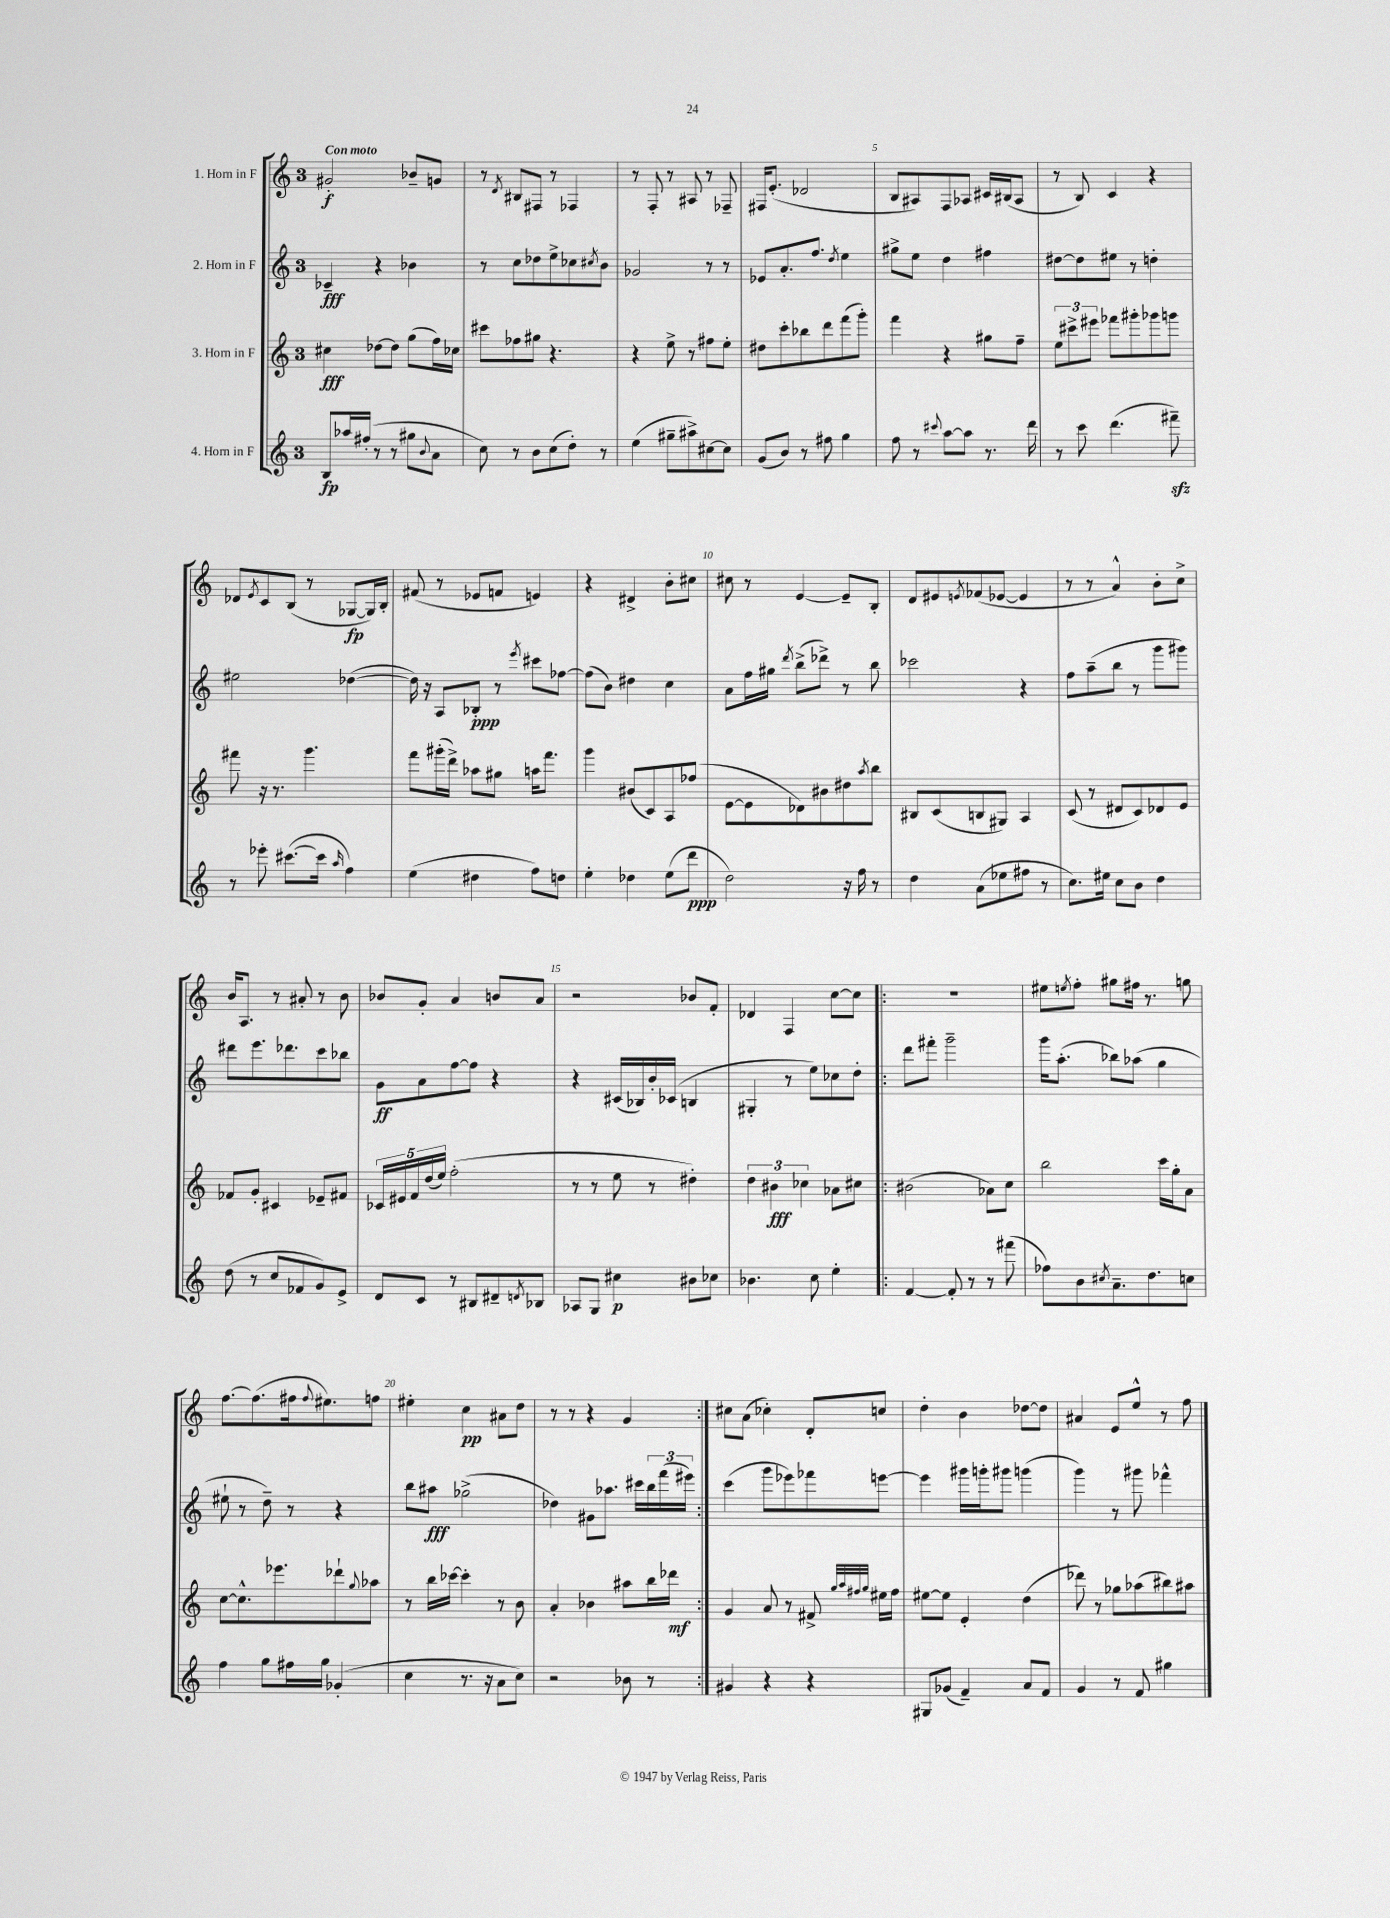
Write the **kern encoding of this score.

**kern	**dynam	**kern	**dynam	**kern	**dynam	**kern	**dynam
*part4	*part4	*part3	*part3	*part2	*part2	*part1	*part1
*staff4	*staff4	*staff3	*staff3	*staff2	*staff2	*staff1	*staff1
*I"4. Horn in F	*	*I"3. Horn in F	*	*I"2. Horn in F	*	*I"1. Horn in F	*
*clefG2	*	*clefG2	*	*clefG2	*	*clefG2	*
*k[]	*	*k[]	*	*k[]	*	*k[]	*
*M3/4	*	*M3/4	*	*M3/4	*	*M3/4	*
=1	=1	=1	=1	=1	=1	=1	=1
!	!	!	!	!	!	!LO:TX:a:B:t=Con moto	!
8B/L	fp	4cc#X\	fff	4c-X~/	fff	2g#X'/	f
16aa-X/L	.	.	.	.	.	.	.
(16ff#X'/JJ	.	.	.	.	.	.	.
8r	.	[8dd-X\L	.	4r	.	.	.
8r	.	8dd-\J]	.	.	.	.	.
8gg#X\L	.	(8gg\L	.	4b-X\	.	8b-X~/L	.
8qqb/	.	.	.	.	.	.	.
8a\J	.	16ff\L)	.	.	.	8gn/J	.
.	.	16cc-X\JJ	.	.	.	.	.
=2	=2	=2	=2	=2	=2	=2	=2
8cc\)	.	8ccc#X\L	.	8r	.	8r	.
.	.	.	.	.	.	8qd/	.
8r	.	8ff-X\	.	8cc\L	.	8B#X/L	.
8b\L	.	8gg#X\J	.	8dd-X\	.	8F#X/J	.
(8cc\	.	4.r	.	8ee^\	.	8r	.
8dd'\J)	.	.	.	8cc-X\	.	4F-X/	.
.	.	.	.	8qcc#X/	.	.	.
8r	.	.	.	8b\J	.	.	.
=3	=3	=3	=3	=3	=3	=3	=3
(4ee\	.	4r	.	2g-X/	.	8r	.
.	.	.	.	.	.	8F'/	.
8gg#X~\L	.	8ee^\	.	.	.	8r	.
8aa#X^\)	.	8r	.	.	.	8A#X/	.
[8cc#X\	.	8ff#X\L	.	8r	.	8r	.
8cc#\J]	.	8ee'\J	.	8r	.	8F-X~/	.
=4	=4	=4	=4	=4	=4	=4	=4
(8g/L	.	8dd#X\L	.	8e-X/L	.	16F#X/KL	.
.	.	.	.	.	.	(8.e'/J	.
8b/J)	.	8ccc'\	.	8.a'/	.	.	.
8r	.	8bb-X\	.	.	.	2d-X/	.
.	.	.	.	8.ff/J	.	.	.
8ff#X\	.	8ddd\	.	.	.	.	.
.	.	.	.	8qdd/	.	.	.
4gg\	.	(8fff\	.	4ee\	.	.	.
.	.	8ggg'\J)	.	.	.	.	.
=5	=5	=5	=5	=5	=5	=5	=5
8ff\	.	4fff\	.	8gg#X^\L	.	8B/L	.
8r	.	.	.	8ee\J	.	8A#X/)	.
8qqccc#X/	.	.	.	.	.	.	.
[8aa\L	.	4r	.	4dd\	.	8F/	.
8aa\J]	.	.	.	.	.	8A-X/J	.
8.r	.	8gg#X\L	.	4ff#X\	.	16c#X/LL	.
.	.	.	.	.	.	(16B#X/J	.
.	.	8ff~\J	.	.	.	8A-/J	.
16ddd\	.	.	.	.	.	.	.
=6	=6	=6	=6	=6	=6	=6	=6
8r	.	12ee\L	.	[8dd#X\L	.	8r	.
.	.	12ccc#X^\	.	.	.	.	.
8ccc\	.	.	.	8dd#\]	.	8B/)	.
.	.	12eee#X\J	.	.	.	.	.
(4.ddd\	.	8fff-X\L	.	8ee#X\J	.	4c/	.
.	.	8ggg#X'\	.	8r	.	.	.
.	.	8ggg-X\	.	4ddn'\	.	4r	.
8fff#Xzz~\)	.	8gggn\J	.	.	.	.	.
!!LO:LB:g=z
=7	=7	=7	=7	=7	=7	=7	=7
8r	.	8fff#X\	.	2ee#X\	.	8d-X/L	.
.	.	.	.	.	.	8qe/	.
8eee-X'\	.	16r	.	.	.	8c/	.
.	.	8.r	.	.	.	.	.
([8.ccc#X\L	.	.	.	.	.	(8B/J	.
.	.	4.ggg\	.	.	.	8r	.
16ccc#\Jk]	.	.	.	.	.	.	.
16qqaa/	.	.	.	.	.	.	.
4ff\)	.	.	.	([4dd-X\	.	[8G-X/L	fp
.	.	.	.	.	.	16G-/L])	.
.	.	.	.	.	.	16B'/JJ	.
=8	=8	=8	=8	=8	=8	=8	=8
(4ee\	.	8fff\L	.	16dd-\])	.	(8f#X/	.
.	.	.	.	16r	.	.	.
.	.	(16ggg#X'\L	.	8A/L	.	8r	.
.	.	16ddd^\JJ)	.	.	.	.	.
4dd#X\	.	8aa-X\L	.	8B-X'/J	ppp	8e-X/L	.
.	.	8gg#X\J	.	8r	.	8fn/J	.
.	.	.	.	8qeee/	.	.	.
8ff\L)	.	16aan\KL	.	8ccc#X\L	.	4en/)	.
.	.	8.fff\J	.	.	.	.	.
8ddn\J	.	.	.	[8ff-X\J	.	.	.
=9	=9	=9	=9	=9	=9	=9	=9
4ee'\	.	4ggg\	.	(8ff-\L]	.	4r	.
.	.	.	.	8b\J)	.	.	.
4dd-X\	.	(8b#X/L	.	4dd#X\	.	4d#X^/	.
.	.	8c/)	.	.	.	.	.
(8ee\L	.	8A/	.	4cc\	.	8b'\L	.
8ddd\J	ppp	(8ff-X/J	.	.	.	8cc#X\J	.
=10	=10	=10	=10	=10	=10	=10	=10
2dd\)	.	[8e\L	.	8a\L	.	8cc#X\	.
.	.	8e\]	.	16ff\L	.	8r	.
.	.	.	.	16gg#X\JJ	.	.	.
.	.	.	.	8qddd/	.	.	.
.	.	8d-X\)	.	(8bb^\L	.	[4e/	.
.	.	8b#X\	.	8ddd-X^\J)	.	.	.
16r	.	8dd#X\	.	8r	.	8e~/L]	.
16ff\	.	.	.	.	.	.	.
.	.	8qaa/	.	.	.	.	.
8r	.	8bb\J	.	8bb\	.	8B'/J	.
=11	=11	=11	=11	=11	=11	=11	=11
4dd\	.	8B#X/L	.	2ccc-X\	.	8d/L	.
.	.	(8c/	.	.	.	8e#X/	.
.	.	.	.	.	.	8qen/	.
(8a\L	.	8Bn/	.	.	.	(8f-X/	.
8ee-X\	.	8G#X/J)	.	.	.	[8e-X/J	.
8ff#X\J	.	4A/	.	4r	.	4e-/]	.
8r	.	.	.	.	.	.	.
=12	=12	=12	=12	=12	=12	=12	=12
8.cc\L)	.	(8c/	.	8ff\L	.	8r	.
.	.	8r	.	(8aa~\	.	8r	.
16ee#X\Jk	.	.	.	.	.	.	.
8cc\L	.	8d#X/L	.	8bb\J	.	4a^^/)	.
8b\J	.	8c/)	.	8r	.	.	.
4dd\	.	8d-X/	.	8ggg\L	.	8b'\L	.
.	.	8e/J	.	8ggg#X\J)	.	8cc^\J	.
!!LO:LB:g=z
=13	=13	=13	=13	=13	=13	=13	=13
(8dd\	.	8f-X/L	.	8ddd#X\L	.	16b/KL	.
.	.	.	.	.	.	8.A/J	.
8r	.	8g'/J	.	8.eee\	.	.	.
8cc/L	.	4c#X/	.	.	.	8r	.
.	.	.	.	8.ddd-X\	.	.	.
8f-X/	.	.	.	.	.	8a#X'/	.
8g/)	.	8e-X~/L	.	8ccc\	.	8r	.
8e^/J	.	8f#X/J	.	8bb-X\J	.	8b\	.
=14	=14	=14	=14	=14	=14	=14	=14
8d/L	.	20c-X/LL	.	8g\L	ff	8b-X/L	.
.	.	20e#X/	.	.	.	.	.
.	.	20f/	.	.	.	.	.
8c/J	.	.	.	8a\	.	8g'/J	.
.	.	(20dd/	.	.	.	.	.
.	.	20ee/JJ)	.	.	.	.	.
8r	.	(2ff'\	.	[8ff\	.	4a/	.
8B#X/L	.	.	.	8ff\J]	.	.	.
8d#X~/	.	.	.	4r	.	8bn/L	.
8qdn/	.	.	.	.	.	.	.
8B-X/J	.	.	.	.	.	8a/J	.
=15	=15	=15	=15	=15	=15	=15	=15
8A-X/L	.	8r	.	4r	.	2r	.
8G/J	.	8r	.	.	.	.	.
4cc#X\	p	8ee\	.	(16c#X/LL	.	.	.
.	.	.	.	16B-X/)	.	.	.
.	.	8r	.	16b'/	.	.	.
.	.	.	.	(16c-X/JJ	.	.	.
8b#X\L	.	4dd#X'\)	.	4Bn/	.	8b-X/L	.
8cc-X\J	.	.	.	.	.	8f'/J	.
=16	=16	=16	=16	=16	=16	=16	=16
4.b-X\	.	6dd\	.	4G#X'/	.	4d-X/	.
.	.	6b#X\	fff	.	.	.	.
.	.	.	.	8r	.	4F/	.
.	.	6cc-X\	.	.	.	.	.
8cc\	.	.	.	8ee\L)	.	.	.
4ee'\	.	8a-X\L	.	8cc-X\	.	[8cc\L	.
.	.	8cc#X\J	.	8dd'\J	.	8cc\J]	.
=17!|:	=17!|:	=17!|:	=17!|:	=17!|:	=17!|:	=17!|:	=17!|:
[4f/	.	(2b#X\	.	8ddd\L	.	2.r	.
.	.	.	.	8fff#X'\J	.	.	.
8f'/]	.	.	.	2ggg~\	.	.	.
8r	.	.	.	.	.	.	.
8r	.	8a-X\L)	.	.	.	.	.
(8fff#X\	.	8cc\J	.	.	.	.	.
=18	=18	=18	=18	=18	=18	=18	=18
8ff-X\L)	.	2bb\	.	16ggg\KL	.	8ee#X\L	.
.	.	.	.	(8.aa'\J	.	.	.
.	.	.	.	.	.	8qeen/	.
8b\	.	.	.	.	.	8ff'\J	.
8qcc#X/	.	.	.	.	.	.	.
8.a~\	.	.	.	8bb-X\L)	.	8gg#X\L	.
.	.	.	.	(8aa-X\J	.	16ff#X\Jk	.
8.dd\	.	.	.	.	.	8.r	.
.	.	16ccc\LL	.	4gg\	.	.	.
.	.	16gg'\J	.	.	.	.	.
8ccn\J	.	8a\J	.	.	.	8ggn\	.
!!LO:LB:g=z
=19	=19	=19	=19	=19	=19	=19	=19
4ff\	.	[8cc\L	.	8ee#X`\	.	[8.ff\L	.
.	.	8.cc^^\]	.	8r	.	.	.
.	.	.	.	.	.	(8.ff\]	.
8gg\L	.	.	.	8dd~\)	.	.	.
.	.	8.eee-X\	.	.	.	.	.
16ff#X\L	.	.	.	8r	.	16ff#X\k	.
.	.	.	.	.	.	8qqff#/	.
16gg\JJ	.	.	.	.	.	8.ee#X\)	.
(4g-X'/	.	8ddd-X`\	.	4r	.	.	.
.	.	8qqgg/	.	.	.	.	.
.	.	8aa-X\J	.	.	.	8ffn\J	.
=20	=20	=20	=20	=20	=20	=20	=20
4cc\	.	8r	.	8bb\L	.	4ee#X'\	.
.	.	16bb\LL	.	8aa#X\J	fff	.	.
.	.	[16ccc-X\JJ	.	.	.	.	.
8.r	.	4ccc-'\]	.	(2gg-X^\	.	4cc\	pp
16r	.	.	.	.	.	.	.
8a\L	.	8r	.	.	.	8a#X\L	.
8cc\J)	.	8b\	.	.	.	8dd\J	.
=21	=21	=21	=21	=21	=21	=21	=21
2r	.	4a'/	.	4dd-X\)	.	8r	.
.	.	.	.	.	.	8r	.
.	.	4b-X\	.	8g#X\L	.	4r	.
.	.	.	.	8.aa-X\J	.	.	.
8b-X\	.	8aa#X\L	.	.	.	4g/	.
.	.	.	.	16ccc#X\LL	.	.	.
8r	.	16bb\L	.	24bb\	.	.	.
.	.	.	.	(24fff\	.	.	.
.	.	16ddd-X\JJ	mf	.	.	.	.
.	.	.	.	24eee#X\JJ)	.	.	.
=22:|!	=22:|!	=22:|!	=22:|!	=22:|!	=22:|!	=22:|!	=22:|!
4g#X/	.	4g/	.	(4ccc\	.	8cc#X\L	.
.	.	.	.	.	.	(8a\J	.
4r	.	8a/	.	8ggg\L	.	4cc-X'\)	.
.	.	8r	.	8eee-X\)	.	.	.
4r	.	8f#X^/	.	8fff-X\	.	8d'/L	.
.	.	32qqgg/LLL	.	.	.	.	.
.	.	32qqaa/	.	.	.	.	.
.	.	32qqff#X/	.	.	.	.	.
.	.	32qqgg/JJJ	.	.	.	.	.
.	.	16ee#X\LL	.	[8eeen\J	.	8ccn/J	.
.	.	16ff#\JJ	.	.	.	.	.
=23	=23	=23	=23	=23	=23	=23	=23
8G#X/L	.	[8ee#X\L	.	4eee\]	.	4dd'\	.
(8g-X/J	.	8ee#\J]	.	.	.	.	.
4f~/)	.	4e'/	.	16ggg#X\LL	.	4b\	.
.	.	.	.	16gggn'\J	.	.	.
.	.	.	.	8ggg#X\J	.	.	.
8a/L	.	(4dd\	.	(4gggn\	.	[8dd-X\L	.
8f/J	.	.	.	.	.	8dd-\J]	.
=24	=24	=24	=24	=24	=24	=24	=24
4g/	.	8ddd-X\)	.	4ggg\)	.	4a#X/	.
.	.	8r	.	.	.	.	.
8r	.	8gg-X\L	.	8r	.	8e/L	.
8f/	.	(8aa-X\	.	8ggg#X\	.	8ee^^/J	.
4gg#X\	.	8bb#X\)	.	4fff-X^^\	.	8r	.
.	.	8aa#X\J	.	.	.	8ff\	.
==	==	==	==	==	==	==	==
*-	*-	*-	*-	*-	*-	*-	*-
